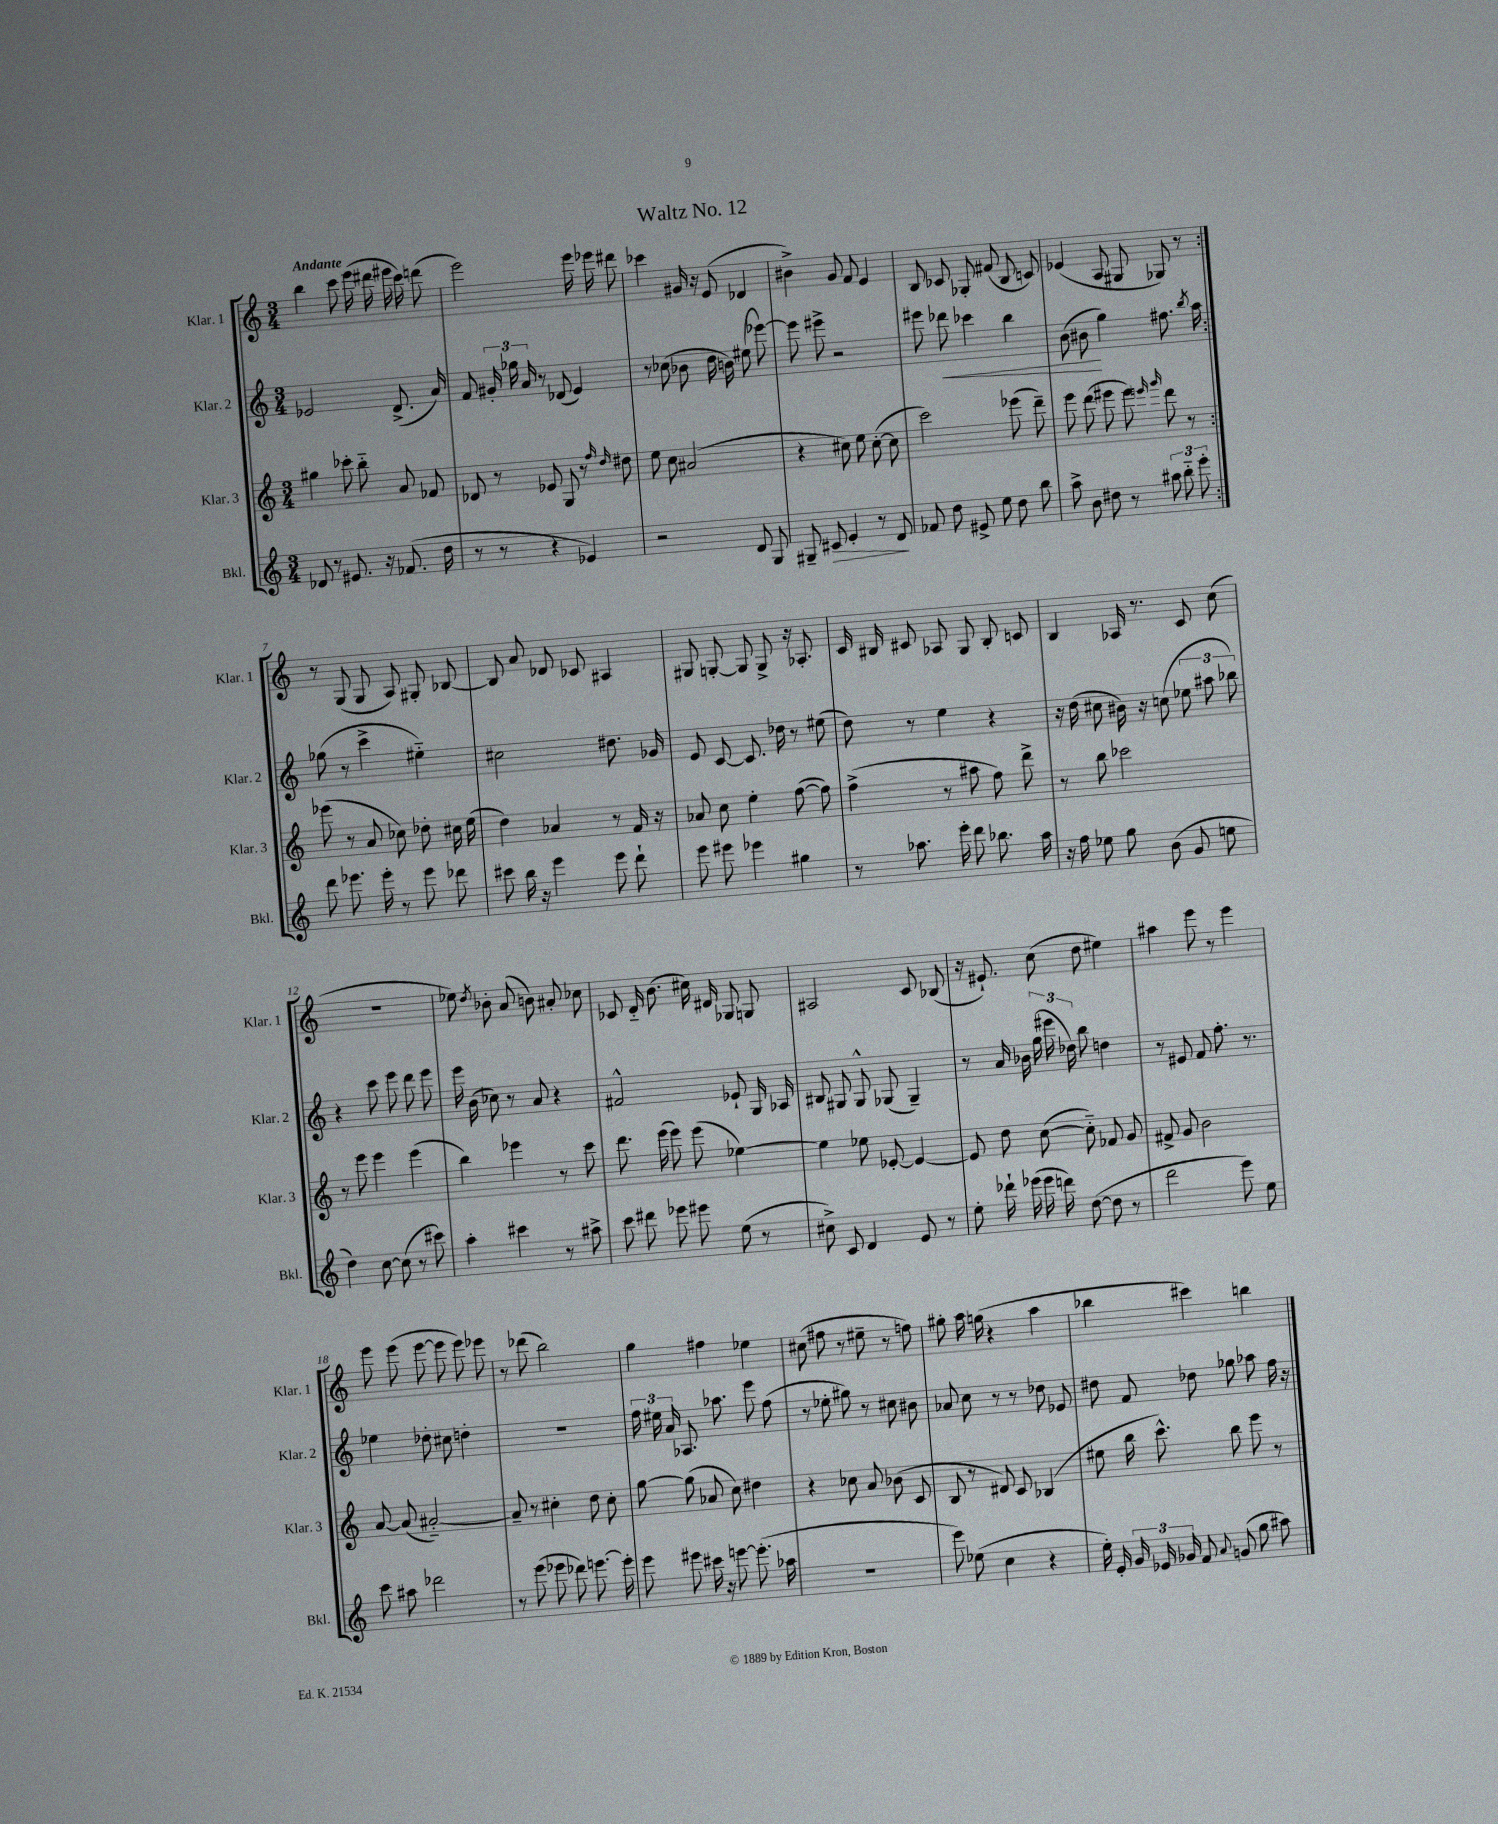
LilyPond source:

\header { title = "Waltz No. 12" }
<<
\new StaffGroup <<
\new Staff = "s0" \with { instrumentName = "Klar. 1" shortInstrumentName = "Klar. 1" } {
    \clef treble \key c \major \numericTimeSignature \time 3/4 \tempo "Andante"
    \autoBeamOff \repeat volta 2 { b''4 c'''8 e'''16( dis'''16 eis'''16 c'''16) d'''8( |
    e'''2) e'''16 ees'''16 dis'''8 |
    ces'''4 gis'16 r16 e'8( des'4 |
    bis'4->) g'8 f'8 e'4 |
    b8 ces'8 ges8-. fis'8( b8 c'8) |
    ees'4( a8 gis8 ges8) r8 | }
    r8 g8( g8 a8) gis8-. bes8~ |
    bes8 a'8 des'8 ces'8 ais4 |
    gis8 g8~-. g8 g8-> r16 aes8.-. |
    c'16 bis16 cis'8 aes8 g8 bis8-. c'8 |
    b4 aes16 r8. c'8 c''8( |
    R2. |
    ees''8) \acciaccatura { d''8 } bes'8-. a'8( b'8) ais'8-. ces''8 |
    ces'8 d'16-_ b'8.( cis''16) dis'16 ges8 g8 |
    ais2 c'8 bes8( |
    r16 eis'8.-!) c''8( d''8 eis''4) |
    ais''4 e'''8 r8 e'''4 |
    e'''8 e'''8( e'''8~ e'''8 e'''8) ees'''8 |
    r8 des'''8( b''2) |
    g''4 fis''4 ees''4 |
    cis''8( fis''8 r8 eis''8-- r8 f''8) |
    gis''8-. a''16 g''16( r4 a''4 |
    bes''4 cis'''4) b''4 \bar "|." |
}
\new Staff = "s1" \with { instrumentName = "Klar. 2" shortInstrumentName = "Klar. 2" } {
    \clef treble \key c \major \numericTimeSignature \time 3/4
    \autoBeamOff \repeat volta 2 { ees'2 d'8.->( a'16) |
    f'8 \tuplet 3/2 { gis'16-. ges''16 a'16 } r8 des'8( e'4) |
    r8 ces''8( bes'8 d''16 b'16) eis''8( ees'''8~) |
    ees'''8 eis'''8-> r2 |
    eis'''8 des'''8\< ces'''4 b''4 |
    b'8( bis'8\! g''4) fis''8. \acciaccatura { b''8 } a''16 | }
    ges''8( r8 c'''4-> eis''4-_) |
    cis''2 dis''8. ges'16 |
    e'8 c'8~ c'8. des''16 r8 eis''8( |
    d''8) r8 e''4 r4 |
    r16 d''16( cis''8 bis'16) r16 c''8( \tuplet 3/2 { ees''8 ais''8 bes''8) } |
    r4 c'''8 e'''8 d'''8 e'''8 |
    e'''16 b'16( ces''8) r8 a'8 r4 |
    fis'2-^ ees'8-! g16 aes16 |
    bis8 gis8 gis8-^ ges8( ges4--) |
    r8 a'16 bes'16 \tuplet 3/2 { g''16( eis'''16 des''16) } b''8 d''4 |
    r8 eis'8 f'8 f''8.-. r8. |
    ees''4 des''8-. cis''8 d''4-. |
    R2. |
    \tuplet 3/2 { f''16 eis''16 a'16 } aes8. aes''8. e'''8 f''8( |
    r8 ees''8-. gis''8) r8 cis''8 bis'8 |
    aes'8 c''8 r8 r8 des''8 ees'8 |
    dis''8 f'8 des''8 ges''8 aes''8 f''16 r16 \bar "|." |
}
\new Staff = "s2" \with { instrumentName = "Klar. 3" shortInstrumentName = "Klar. 3" } {
    \clef treble \key c \major \numericTimeSignature \time 3/4
    \autoBeamOff \repeat volta 2 { gis''4 ces'''8-. b''8-_ a'8 fes'8 |
    des'8 r8 ees'8 g8 r8 \grace { f''16 d''16 } dis''8 |
    e''8 c''8 ais'2( |
    r4 cis''8) e''8 cis''8~-.( cis''8 |
    c'''2) ees'''8( d'''8--) |
    e'''8 d'''8( eis'''8 eis'''8) \grace { e'''16 g'''16 } d'''8 r8 | }
    ees'''8( r8 a'8 ces''8) des''8-. cis''16 e''16( |
    d''4) aes'4 r8 f'16 r16 |
    aes'8 c''8 e''4-. f''8~( f''8) |
    f''4->( r8 ais''8 f''8) d'''8-> |
    r8 b''8 ces'''2 |
    r8 e'''8 e'''4 e'''4( |
    b''4) ees'''4 r8 c'''8 |
    d'''8. e'''16( e'''8) e'''8( ees''4~) |
    ees''4 ees''8 ees'8~-. ees'4~ |
    ees'8 d''8 c''8~( c''8-_) fes'8 g'8 |
    fis'8-> g'8 b'2 |
    a'8~ a'8( ais'2~-_) |
    ais'8-- r8 cis''4-. d''8 cis''8-. |
    g''8~ g''8( aes'8 c''8) dis''4 |
    r4 ces''8 a'8 bes'8( c'8 |
    b8 r8 dis'8) c'8 bes4( |
    eis''8 b''16 c'''8.-^) b''8 e'''8 r8 \bar "|." |
}
\new Staff = "s3" \with { instrumentName = "Bkl." shortInstrumentName = "Bkl." } {
    \clef treble \key c \major \numericTimeSignature \time 3/4
    \autoBeamOff \repeat volta 2 { des'8 r8 eis'8. r16 fes'8.( d''16 |
    r8 r8 r4 ees'4) |
    r2 d'8 g8 |
    gis8-- cis'8\> e'4-. r8 d'8\! |
    fes'8 d''8 eis'8-> e''8 d''8 b''8 |
    a''8-> b'8 dis''8 r8 \tuplet 3/2 { ais''8 b''8-_ e'''8-. } | }
    d'''8 ees'''8. ees'''16-. r8 ees'''8 des'''8 |
    cis'''8 b''16 r16 e'''4 e'''8 d'''8-! |
    e'''8 eis'''8 ees'''4 gis''4 |
    r8 aes''8. e'''16-. d'''8 bes''8. aes''16 |
    r16 f''16 ees''8 g''8 b'8( g'8 e''8 |
    d''4) c''8~ c''8( r8 cis'''8) |
    a''4-. cis'''4 r8 ais''8-> |
    c'''8 dis'''8 ees'''8 eis'''8 e''8( r8 |
    cis''8->) c'8 d'4 e'8 r8 |
    e''8-. des'''16-! ees'''16( ees'''16 d'''16) d''8~( d''8 r8 |
    d'''2 e'''8) e''8 |
    c'''8 ais''8 des'''2 |
    r8 e'''8( ees'''8 des'''8) e'''8.~ e'''16-. |
    e'''8 eis'''8 cis'''16 r16 e'''8~ e'''8.-.( aes''16 |
    R2. |
    e'''8) ees''8( c''4 r4 |
    e''16-.) e'16-. \tuplet 3/2 { g'16 ees'16 ges'16 } f'8 \appoggiatura { a'8 } g'8( g''8 ais''8) \bar "|." |
}
>>
>>
